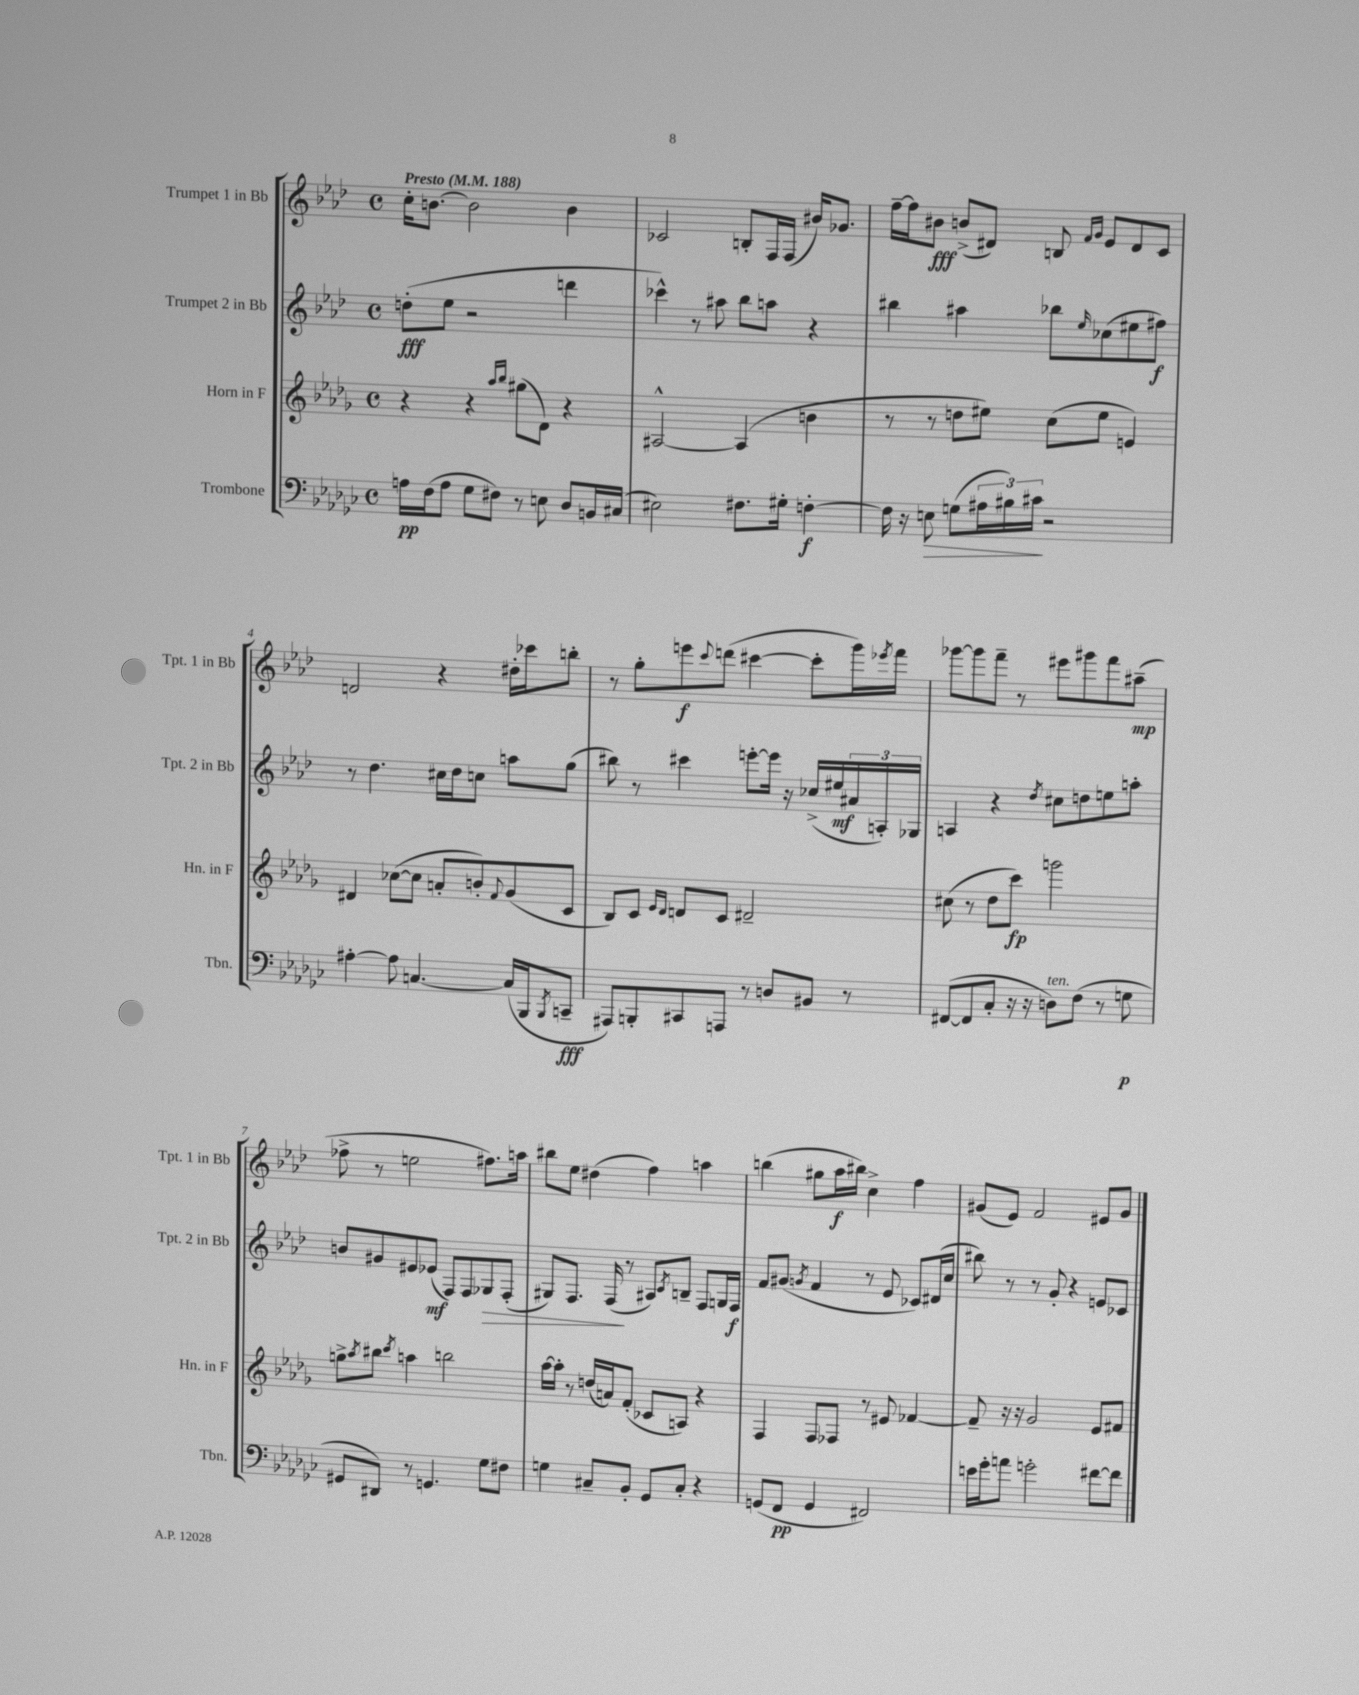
<<
\new StaffGroup <<
\new Staff = "s0" \with { instrumentName = "Trumpet 1 in Bb" shortInstrumentName = "Tpt. 1 in Bb" } {
    \clef treble \key aes \major \defaultTimeSignature \time 4/4 \tempo "Presto" 4 = 188
    c''16-. b'8.~ b'2 b'4 |
    ces'2 b8-. f16 f16( bis'16) ges'8. |
    f''16~-- f''16 bis'8\fff b'8->( dis'8) b8 \grace { f'16 g'16 } ees'8 dis'8 c'8 |
    d'2 r4 dis''16-. ces'''16 b''8-. |
    r8 g''8-. e'''8\f \appoggiatura { c'''8 } d'''8( cis'''4~ cis'''8-. g'''16) \acciaccatura { ees'''8 } f'''16 |
    ges'''8~ ges'''8 f'''8-- r8 eis'''8 gis'''8 f'''8 ais''8--\mp( |
    fes''8-> r8 e''2 fis''8.) a''16 |
    bis''8 ees''8 dis''4( f''4) a''4 |
    b''4( gis''8 aes''16\f bis''16) c''4-> f''4 |
    gis'8( ees'8) f'2 eis'8 gis'8 \bar "|." |
}
\new Staff = "s1" \with { instrumentName = "Trumpet 2 in Bb" shortInstrumentName = "Tpt. 2 in Bb" } {
    \clef treble \key aes \major \defaultTimeSignature \time 4/4
    d''8-.\fff( ees''8 r2 d'''4 |
    ces'''4-^) r8 ais''8 bes''8 a''8 r4 |
    bis''4 ais''4 bes''8 \grace { ees''16 } ces''8( eis''8 fis''8\f) |
    r8 des''4. cis''16 des''16 c''8 a''8 g''8( |
    bis''8) r8 cis'''4 e'''8~-. e'''16 r16 ces''16->( eis''16\mf \tuplet 3/2 { ais'16 a16-.) ges16 } |
    a4 r4 \acciaccatura { des''8 } cis''8 d''8 e''8 a''8-. |
    b'8 gis'8 eis'8 ees'8\mf( f8) f8 ges8\> f8-.( |
    gis8) f8. f16\!( r8 ais8) \acciaccatura { c'8 } b8-- f8 g16 f16\f |
    f'8 gis'8( \acciaccatura { g'8 } f'4 r8 ees'8 ces'8) dis'16( c''16 |
    bis''8) r8 r8 g'8-. r4 e'8 ces'8 \bar "|." |
}
\new Staff = "s2" \with { instrumentName = "Horn in F" shortInstrumentName = "Hn. in F" } {
    \clef treble \key des \major \defaultTimeSignature \time 4/4
    r4 r4 \grace { aes''16 bes''16 } gis''8( des'8) r4 |
    ais2~-^ ais4( b'4 |
    r8 r8 d''8 eis''8) c''8( eis''8 e'4) |
    dis'4 ces''8~( ces''8 a'8-. b'8-.) \appoggiatura { f'8 } ges'8( c'8 |
    bes8) c'8 \grace { ees'16 des'16 } d'8 c'8 dis'2-- |
    cis''8( r8 des''8 c'''8\fp) g'''2 |
    g''8-> \acciaccatura { aes''8 } bis''8 \acciaccatura { c'''8 } a''4 b''2 |
    aes''16~ aes''16-. r8 d''16( a'16) f'8-.( ces'8 a8) r4 |
    f4 f8 fes8 r8 eis'8 fes'4~ |
    fes'8-- r16 r16 ges'2 ees'8 fis'8 \bar "|." |
}
\new Staff = "s3" \with { instrumentName = "Trombone" shortInstrumentName = "Tbn." } {
    \clef bass \key ges \major \defaultTimeSignature \time 4/4
    a16\pp f16( a8 ges8 fis8) r8 e8 des8 b,16 cis16( |
    eis2) fis8. gis16-. f4~-.\f |
    f16 r16 e8\> g8( \tuplet 3/2 { ais16 bis16) cis'16\! } r2 |
    ais4~-. ais8 c4.~ c16( bes,,16 \acciaccatura { bes,,8 } c,8--\fff |
    ais,,8) b,,8-. cis,8 a,,8 r8 d8 bis,8 r8 |
    fis,8~( fis,8 ces8-. r16 r16 d8^\markup { \italic "ten." }) f8( r8 g8\p |
    gis,8 dis,8) r8 g,4. ges8 fis8 |
    g4 cis8-- bes,8-. ges,8 cis8-. r4 |
    g,8( f,8\pp g,4 fis,2) |
    e'16 ges'16-. a'8 g'2-. fis'8~ fis'8 \bar "|." |
}
>>
>>
